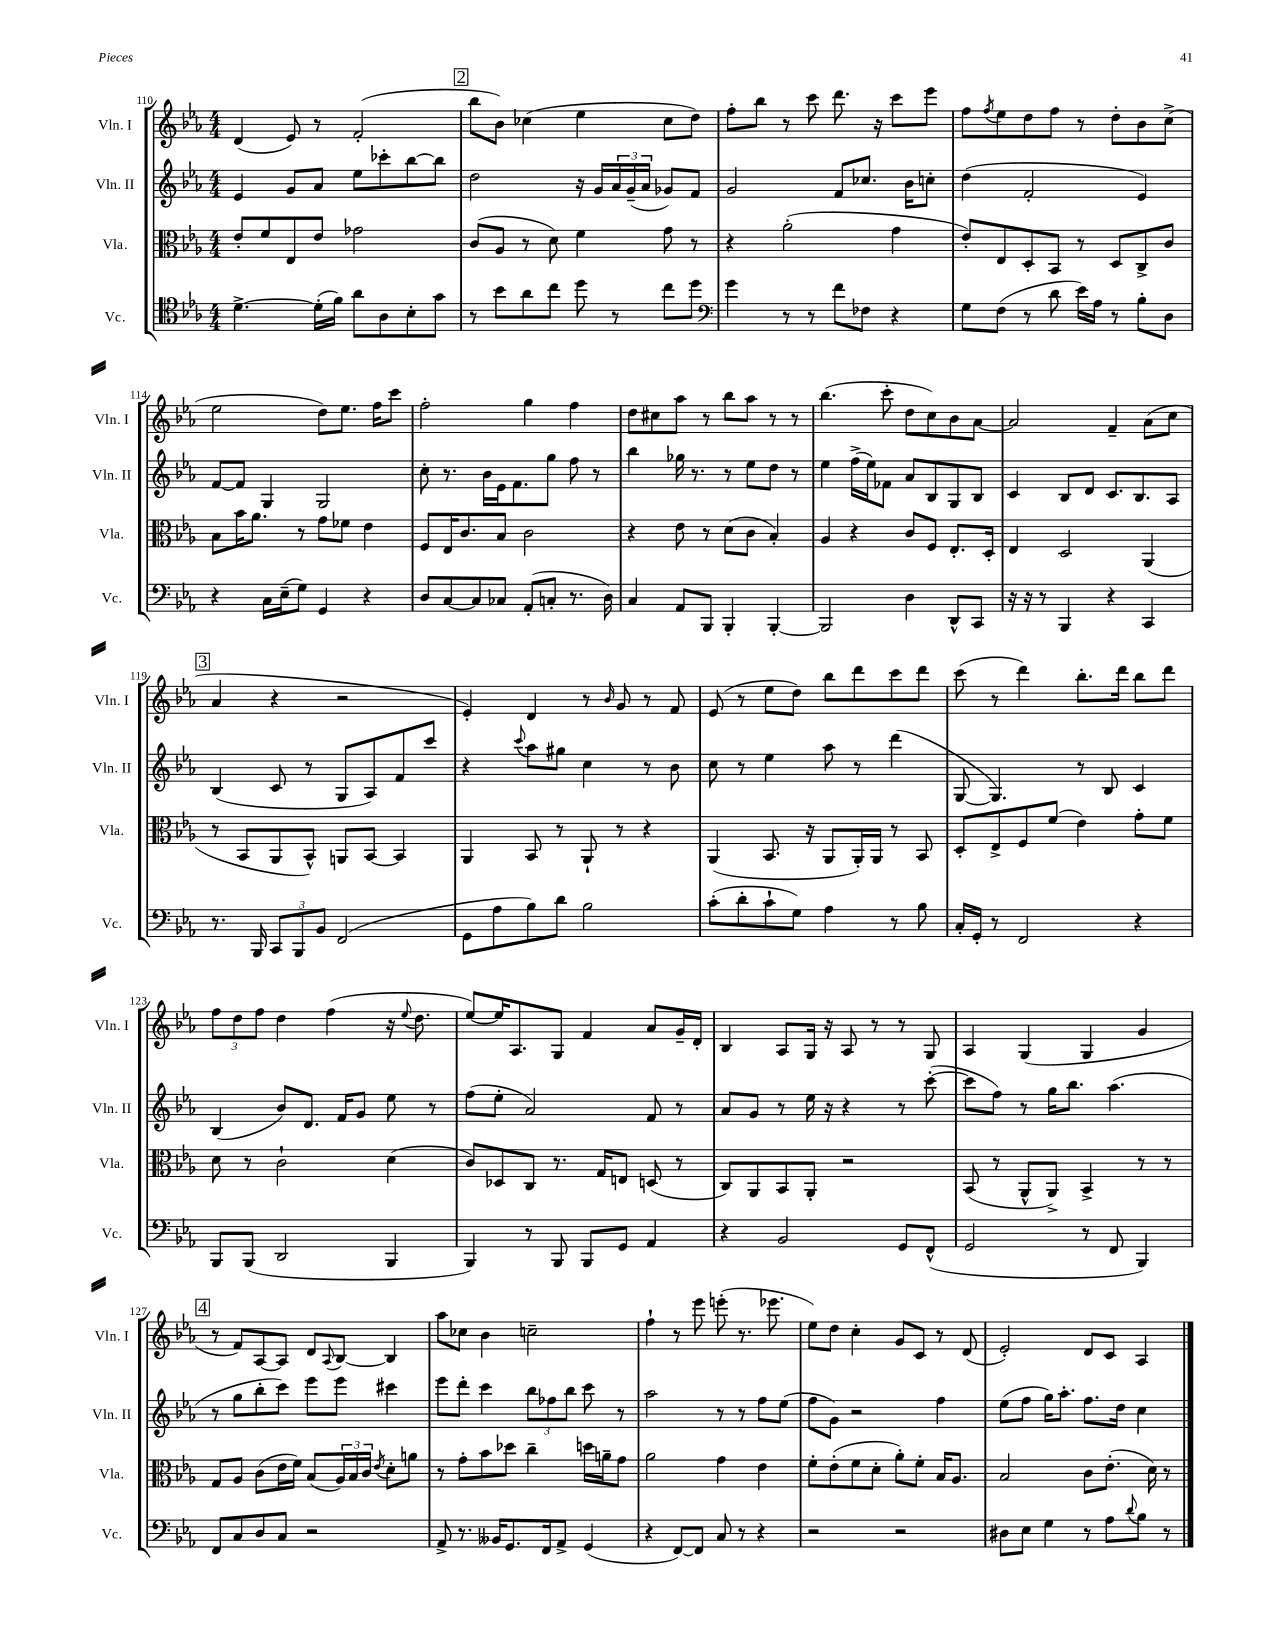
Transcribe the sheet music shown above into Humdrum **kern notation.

**kern	**kern	**kern	**kern
*staff4	*staff3	*staff2	*staff1
*clefC4	*clefC3	*clefG2	*clefG2
*k[b-e-a-]	*k[b-e-a-]	*k[b-e-a-]	*k[b-e-a-]
*M4/4	*M4/4	*M4/4	*M4/4
[4.d^	8e-'	4e-	(4d
.	8f	.	.
.	8E-	8g	8e-)
(16d']	8e-	8a-	8r
16f)	.	.	.
8a-	2g-	8ee-	(2f'
8A-	.	8ccc-'	.
8B-'	.	[8bb-	.
8g	.	8bb-]	.
=	=	=	=
8r	(8c	2dd	8bb-
8b-	8A-	.	8b-)
8a-	8r	.	(4cc-
8cc	8d)	.	.
8dd	4f	16r	4ee-
.	.	16g	.
8r	.	24a-	.
.	.	(24g~	.
.	.	24a-	.
8cc	8g	8g-)	8cc-
8dd	8r	8f	8dd)
=	=	=	=
*clefF4	*	*	*
4g	4r	2g	8ff'
.	.	.	8bb-
8r	(2a-'	.	8r
8r	.	.	8ccc
8f	.	8f	8.ddd
8F-	.	8.cc-	.
.	.	.	16r
4r	4g	.	8ccc
.	.	16b-	.
.	.	8cc'	8eee-
=	=	=	=
8G	8e-')	(4dd	8ff
.	.	.	8qff
(8F	8E-	.	8ee-
8r	8D'	2f'	8dd
8d	8BB-	.	8ff
16e-)	8r	.	8r
16A-	.	.	.
8r	8D	.	8dd'
8B-'	8C^	4e-)	8b-
8D	8c	.	(8cc^
=	=	=	=
4r	8B-	[8f	2ee-
.	16b-	8f]	.
.	8.a-	.	.
16C	.	4G	.
(16E-~	.	.	.
8G)	8r	.	.
4GG	8g	2G	8dd)
.	8f-	.	8.ee-
4r	4e-	.	.
.	.	.	16ff
.	.	.	8ccc
=	=	=	=
8D	8F	8cc'	2ff'
[8C	16E-	8.r	.
.	8.c	.	.
8C]	.	.	.
.	.	16b-	.
8C-	8B-	16e-	.
.	.	8.f	.
(8AA-'	2c	.	4gg
8C'	.	8gg	.
8.r	.	8ff	4ff
.	.	8r	.
16D)	.	.	.
=	=	=	=
4C	4r	4bb-	8dd
.	.	.	8cc#
8AA-	8e-	16gg-	8aa-
.	.	8.r	.
8BBB-	8r	.	8r
4BBB-'	(8d	8r	8bb-
.	8c	8ee-	8aa-
[4BBB-'	4B-')	8dd	8r
.	.	8r	8r
=	=	=	=
2BBB-]	4A-	4ee-	(4.bb-
.	4r	(16ff^	.
.	.	16ee-)	.
.	.	8f-	8ccc'
4D	8c	8a-	8dd
.	8F	8B-	8cc)
8DD^^	8.E-'	8G	8b-
8CC	.	8B-	[8a-
.	16D'	.	.
=	=	=	=
16r	4E-	4c	2a-]
16r	.	.	.
8r	.	.	.
4BBB-	2D	8B-	.
.	.	8d	.
4r	.	8.c	4f~
.	.	8.B-	.
4CC	(4AA-	.	(8a-
.	.	8A-	8cc
=	=	=	=
8.r	8r	(4B-	4a-
.	8BB-	.	.
16BBB-	.	.	.
12CC	8AA-	8c	4r
12BBB-	.	.	.
.	8BB-^^)	8r	.
12BB-	.	.	.
(2FF	8AA	8G	2r
.	[8BB-	8A-)	.
.	4BB-]	8f	.
.	.	8ccc	.
=	=	=	=
8GG	4AA-	4r	4e-')
8A-	.	.	.
.	.	8qqccc	.
8B-)	8BB-	8aa-	4d
8d	8r	8gg#	.
2B-	8AA-`	4cc	8r
.	.	.	16qqb-
.	8r	.	8g
.	4r	8r	8r
.	.	8b-	8f
=	=	=	=
(8c'	(4AA-	8cc	(8e-
8d'	.	8r	8r
8c`	8.BB-	4ee-	8ee-
8G)	.	.	8dd)
.	16r	.	.
4A-	8AA-	8aa-	8bb-
.	16AA-')	8r	8ddd
.	16AA-	.	.
8r	8r	(4ddd	8ccc
8B-	8BB-	.	8ddd
=	=	=	=
16C'	8D'	[8G	(8ccc
16GG'	.	.	.
8r	8E-^	4.G])	8r
2FF	8F	.	4ddd)
.	(8f	.	.
.	4e-)	8r	8.bb-'
.	.	8B-	.
.	.	.	16ddd
4r	8g'	4c	8bb-
.	8f	.	8ddd
=	=	=	=
8BBB-	8d	(4B-	12ff
.	.	.	12dd
(8BBB-	8r	.	.
.	.	.	12ff
2DD	2c`	8b-)	4dd
.	.	8.d	.
.	.	.	(4ff
.	.	16f	.
.	.	8g	.
4BBB-	(4d	8ee-	16r
.	.	.	8qqee-
.	.	.	8.dd
.	.	8r	.
=	=	=	=
4BBB-)	8c)	(8ff	[8ee-)
.	8D-	8ee-'	16ee-]
.	.	.	8.A-
8r	8C	2a-)	.
8BBB-	8.r	.	8G
8BBB-	.	.	4f
.	16G	.	.
8GG	8E	.	.
4AA-	(8D	8f	8a-
.	8r	8r	16g~
.	.	.	16d'
=	=	=	=
4r	8C)	8a-	4B-
.	8AA-	8g	.
2BB-	8BB-	8r	8A-
.	8AA-'	16ee-	16G
.	.	16r	16r
.	2r	4r	8A-
.	.	.	8r
8GG	.	8r	8r
(8FF^^	.	([8ccc'	8G
=	=	=	=
2GG	(8BB-	8ccc]	4A-
.	8r	8ff)	.
.	8AA-^^	8r	(4G
.	8AA-^)	16gg	.
.	.	8.bb-	.
8r	4BB-^	.	4G
8FF	.	(4.aa-	.
4BBB-)	8r	.	4g
.	8r	.	.
=	=	=	=
8FF	8G	8r	8r
8C	8A-	8gg	8f)
8D	(8c	8bb-'	[8A-
8C	16e-	8ccc)	8A-]
.	16f)	.	.
2r	(8B-	8eee-	8d
.	.	.	8qqA-
.	24A-)	8eee-	[8B-
.	24B-	.	.
.	24c	.	.
.	8qe-	.	.
.	8d'	4ccc#	4B-]
.	8a	.	.
=	=	=	=
8AA-^	8r	8eee-	8aa-
8.r	8g'	8ddd'	8cc-
.	8b-	4ccc	4b-
16BB--	.	.	.
8.GG	8dd-	.	.
.	4cc~	12bb-	2cc~
16FF	.	.	.
.	.	12ff-	.
8AA-^	.	.	.
.	.	12bb-	.
(4GG	16dd	8ccc	.
.	16a~	.	.
.	8g	8r	.
=	=	=	=
4r	2a-	2aa-	4ff`
[8FF)	.	.	8r
8FF]	.	.	8eee-
8C	4g	8r	(8eee'
8r	.	8r	8.r
4r	4e-	8ff	.
.	.	.	8.eee-
.	.	(8ee-	.
=	=	=	=
2r	8f'	8ff	8ee-)
.	(8e-'	8g)	8dd
.	8f	2r	4cc'
.	8d'	.	.
2r	8a-')	.	8g
.	8f'	.	8c
.	16B-	4ff	8r
.	8.A-	.	.
.	.	.	(8d
=	=	=	=
8D#	2B-	(8ee-	2e-')
8E-	.	8ff	.
4G	.	16gg)	.
.	.	8.aa-'	.
8r	8c	8.ff	8d
8A-	(8.e-'	.	8c
.	.	16dd	.
8qqd	.	.	.
8B-	.	4cc	4A-
.	16d)	.	.
8r	8r	.	.
==	==	==	==
*-	*-	*-	*-
